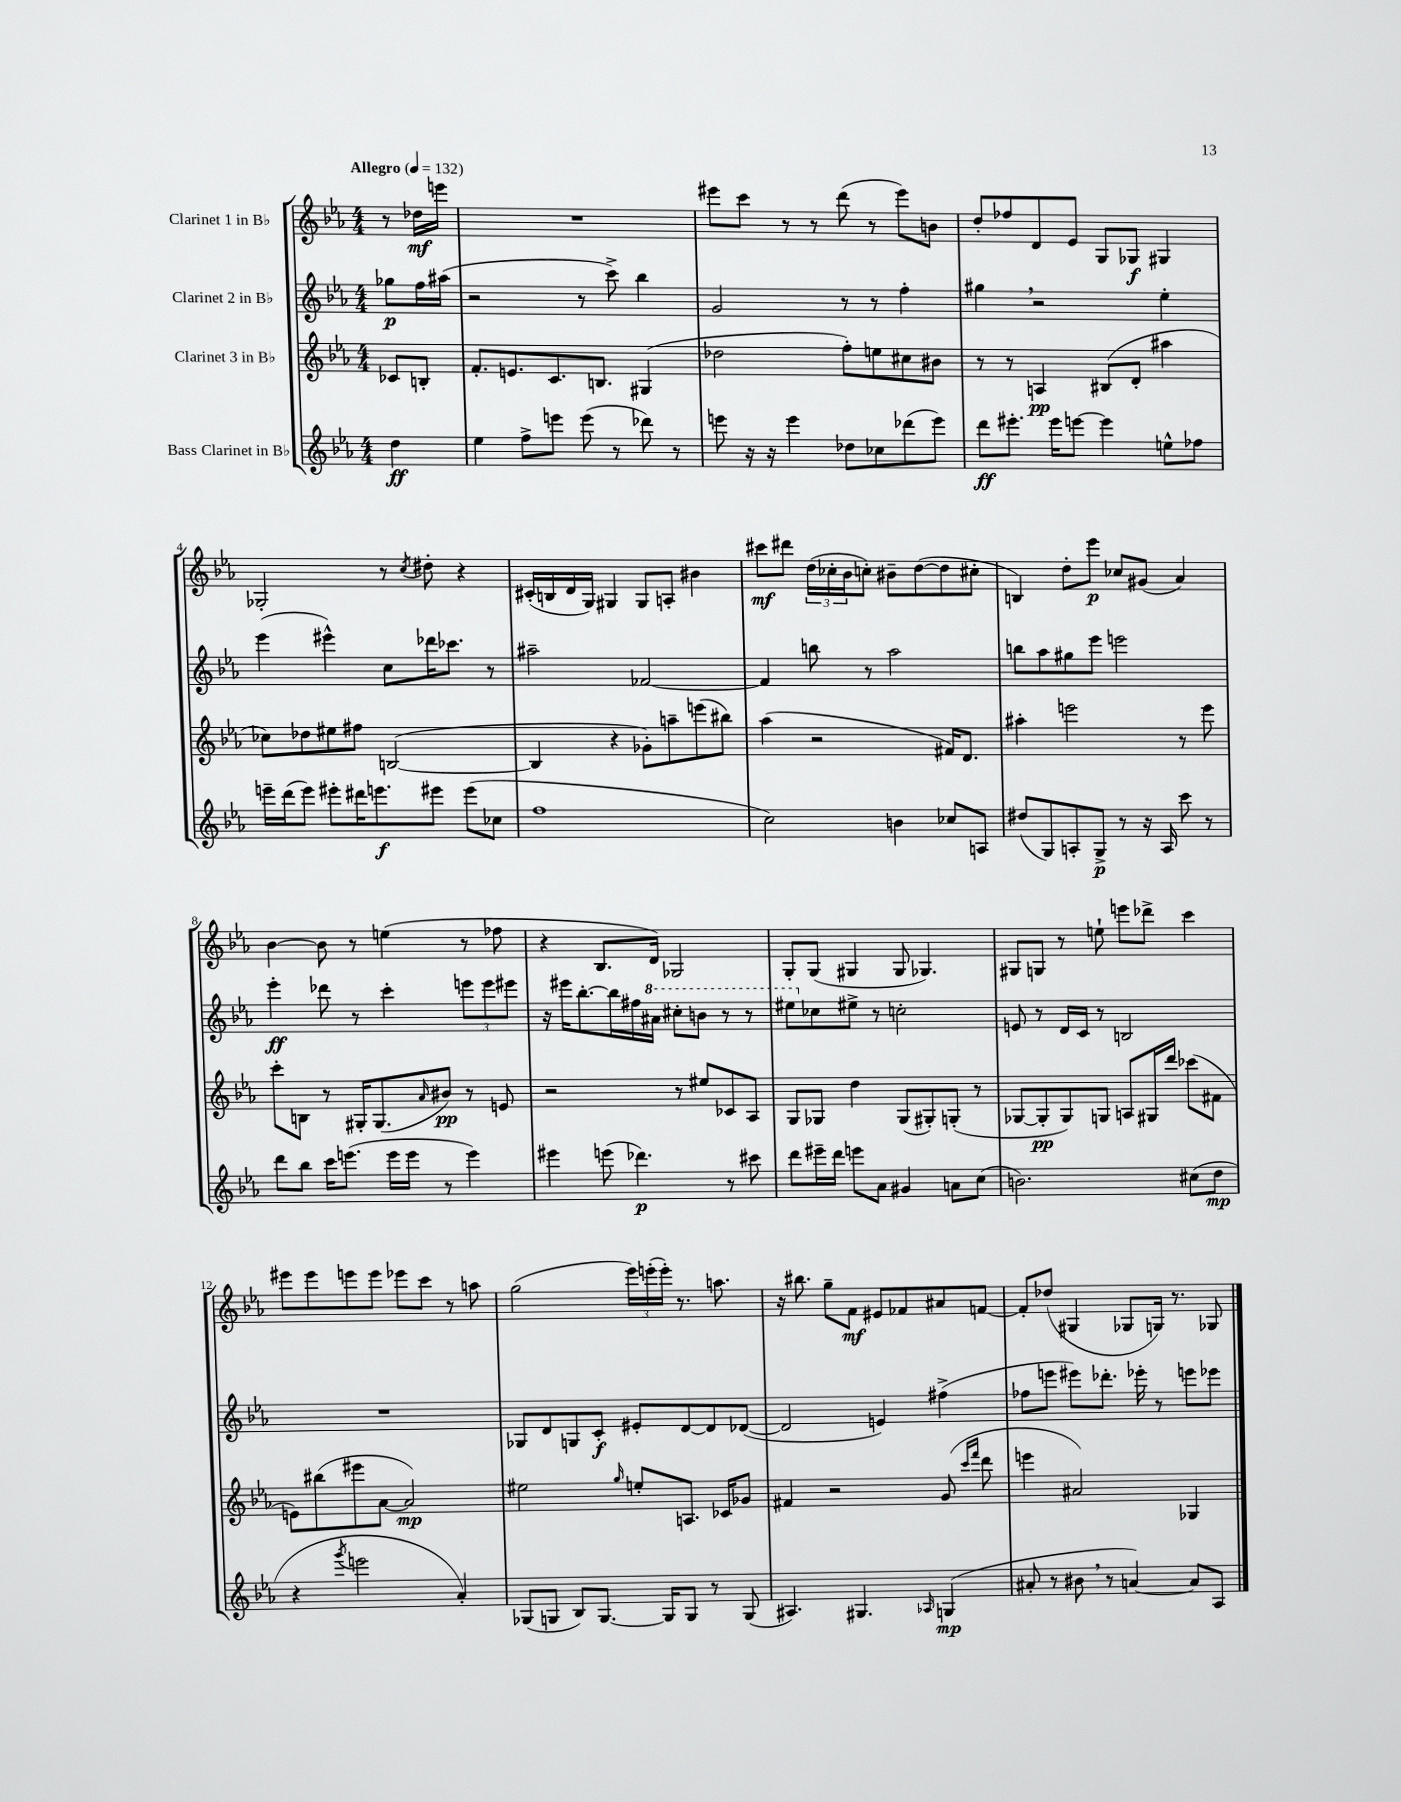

**kern	**kern	**kern	**kern
*staff4	*staff3	*staff2	*staff1
*clefG2	*clefG2	*clefG2	*clefG2
*k[b-e-a-]	*k[b-e-a-]	*k[b-e-a-]	*k[b-e-a-]
*M4/4	*M4/4	*M4/4	*M4/4
*MM132	*MM132	*MM132	*MM132
4dd	8c-	8gg-	8r
.	8B'	16ff	16dd-
.	.	(16aa#	16eee
=	=	=	=
4ee-	8.f'	2r	1r
.	8.e	.	.
8ff^	.	.	.
8eee	8.c	.	.
(8eee	.	8r	.
.	8.B	.	.
8r	.	8ccc^)	.
8ddd-)	(4G#	4bb-	.
8r	.	.	.
=	=	=	=
8eee	2dd-	2g	8eee#
16r	.	.	8ccc
16r	.	.	.
4eee	.	.	8r
.	.	.	8r
8dd-	8ff')	8r	(8ddd
8cc-	8ee	8r	8r
(8ddd-	8cc#	4ff'	8eee#)
8eee)	8b#	.	8b
=	=	=	=
8ddd	8r	4gg#	8dd'
8.eee#'	8r	.	8ff-
.	4A	2r	8d
16eee#	.	.	.
[8eee	.	.	8e-
4eee]	(8B#	.	8G
.	8d'	.	8G-
8ee^^	4aa#	4ee-'	4G#
8ff-	.	.	.
=	=	=	=
16eee~	8cc-)	(4eee-	2G-'
(16ddd	.	.	.
8eee)	8dd-	.	.
8eee#'	8ee#	4eee#^^)	.
16ddd#	8ff#	.	.
8.eee	.	.	.
.	([2B	8cc	8r
.	.	.	8qcc
8eee#	.	16ddd-	8dd#'
.	.	8.ccc-	.
(8eee#	.	.	4r
8cc-	.	8r	.
=	=	=	=
1ff	4B]	2aa#~	(16c#'
.	.	.	16B
.	.	.	16d
.	.	.	16G)
.	4r	.	4G#
.	8g-')	[2f-	8G#
.	8aa~	.	8A'
.	(8eee	.	4b#
.	8bb#)	.	.
=	=	=	=
2cc)	(4aa-	4f-]	8ccc#
.	.	.	8ddd#
.	2r	8bb	(24dd
.	.	.	24cc-'
.	.	.	24b-
.	.	8r	8cc')
4b	.	2aa-	8b#~
.	.	.	([8dd
8cc-	16f#)	.	8dd]
.	8.d	.	.
8A	.	.	8cc#'
=	=	=	=
(8dd#	4aa#'	8bb	4B)
8G)	.	8aa-	.
8A'	2eee	8gg#	8dd'
8G^	.	8eee-	8eee-
8r	.	2eee	8cc-
16r	.	.	(8g#
16A	.	.	.
8ccc	8r	.	4a-)
8r	8eee	.	.
=	=	=	=
8ddd	8ccc'	4eee-'	[4b-
8bb-	8B	.	.
16ccc	8r	8ddd-	8b-]
(8.eee	.	.	.
.	16G#'	8r	8r
.	(8.G#	.	.
16eee	.	4ccc'	(4ee
16eee	.	.	.
.	16qqa-	.	.
8r	8b#)	.	.
4eee)	8r	12eee	8r
.	.	12eee	.
.	8e	.	8ff-
.	.	12eee#	.
=	=	=	=
4eee#	2r	16r	4r
.	.	16eee#	.
.	.	[8.bb-'	.
(8eee	.	.	8.B-
.	.	16bb-]	.
4.ddd-)	.	16ff#	.
.	.	16aa#	16d)
.	8r	8ccc#'	2G-
.	8ee#	8bb	.
8r	8c-	8r	.
8ccc#	8A-	8r	.
=	=	=	=
8ddd	8G	8eee#	8G'
16eee#~	8G-	8cc-	(8G
16ddd	.	.	.
8eee	4dd	8ee#^	4G#
8a-	.	8r	.
4g#	(8G-	2cc'	8G#
.	8G#')	.	4.G-)
8a	(8G'	.	.
(8cc	8r	.	.
=	=	=	=
2.b)	[8G-	8e	8G#
.	8G-']	8r	8G
.	8G-)	16d	8r
.	.	16c	.
.	8G	8r	8ee`
.	8A	2B	8eee
.	16G#	.	8ddd-^
.	16ddd	.	.
(8cc#	(8ccc-	.	4ccc
8dd	8f#	.	.
=	=	=	=
4r	8e)	1r	8eee#
.	(8bb#	.	8eee#
8qggg	.	.	.
2eee	8eee#	.	8eee
.	[8a-	.	8eee
.	2a-])	.	8eee-
.	.	.	8ccc
4a-')	.	.	8r
.	.	.	8aa
=	=	=	=
(8G-	2ee#	8G-	(2gg
8G	.	8d	.
8B-)	.	8G	.
[8.G	.	8c'	.
.	16qqgg	.	.
.	8ee'	8e#'	24eee-)
.	.	.	(24eee'
16G]	.	.	.
.	.	.	24eee')
8G	8.A	[8d	8.r
8r	.	8d]	.
.	16c-	.	8.aa
(8G	8g-	([8d-	.
=	=	=	=
4.A#)	4f#	2d-]	16r
.	.	.	8.bb#
.	2r	.	8gg~
4.G#	.	.	8f
.	.	4e)	8e#
.	.	.	8f-
16qqA-	.	.	.
(4G	(8g	(4ff#^	8a#
.	16qqccc	.	.
.	16qqfff	.	.
.	8ddd	.	[8f
=	=	=	=
8a#'	4eee	8ff-	8f']
8r	.	8eee	(8dd-
8b#	2a#)	8eee#)	4G#
8r	.	8.ddd-'	.
[4a)	.	.	8G-
.	.	16eee-'	.
.	.	8r	16G)
.	.	.	8.r
8a]	4G-	8eee	.
8A-	.	8eee-	8G-
==	==	==	==
*-	*-	*-	*-
